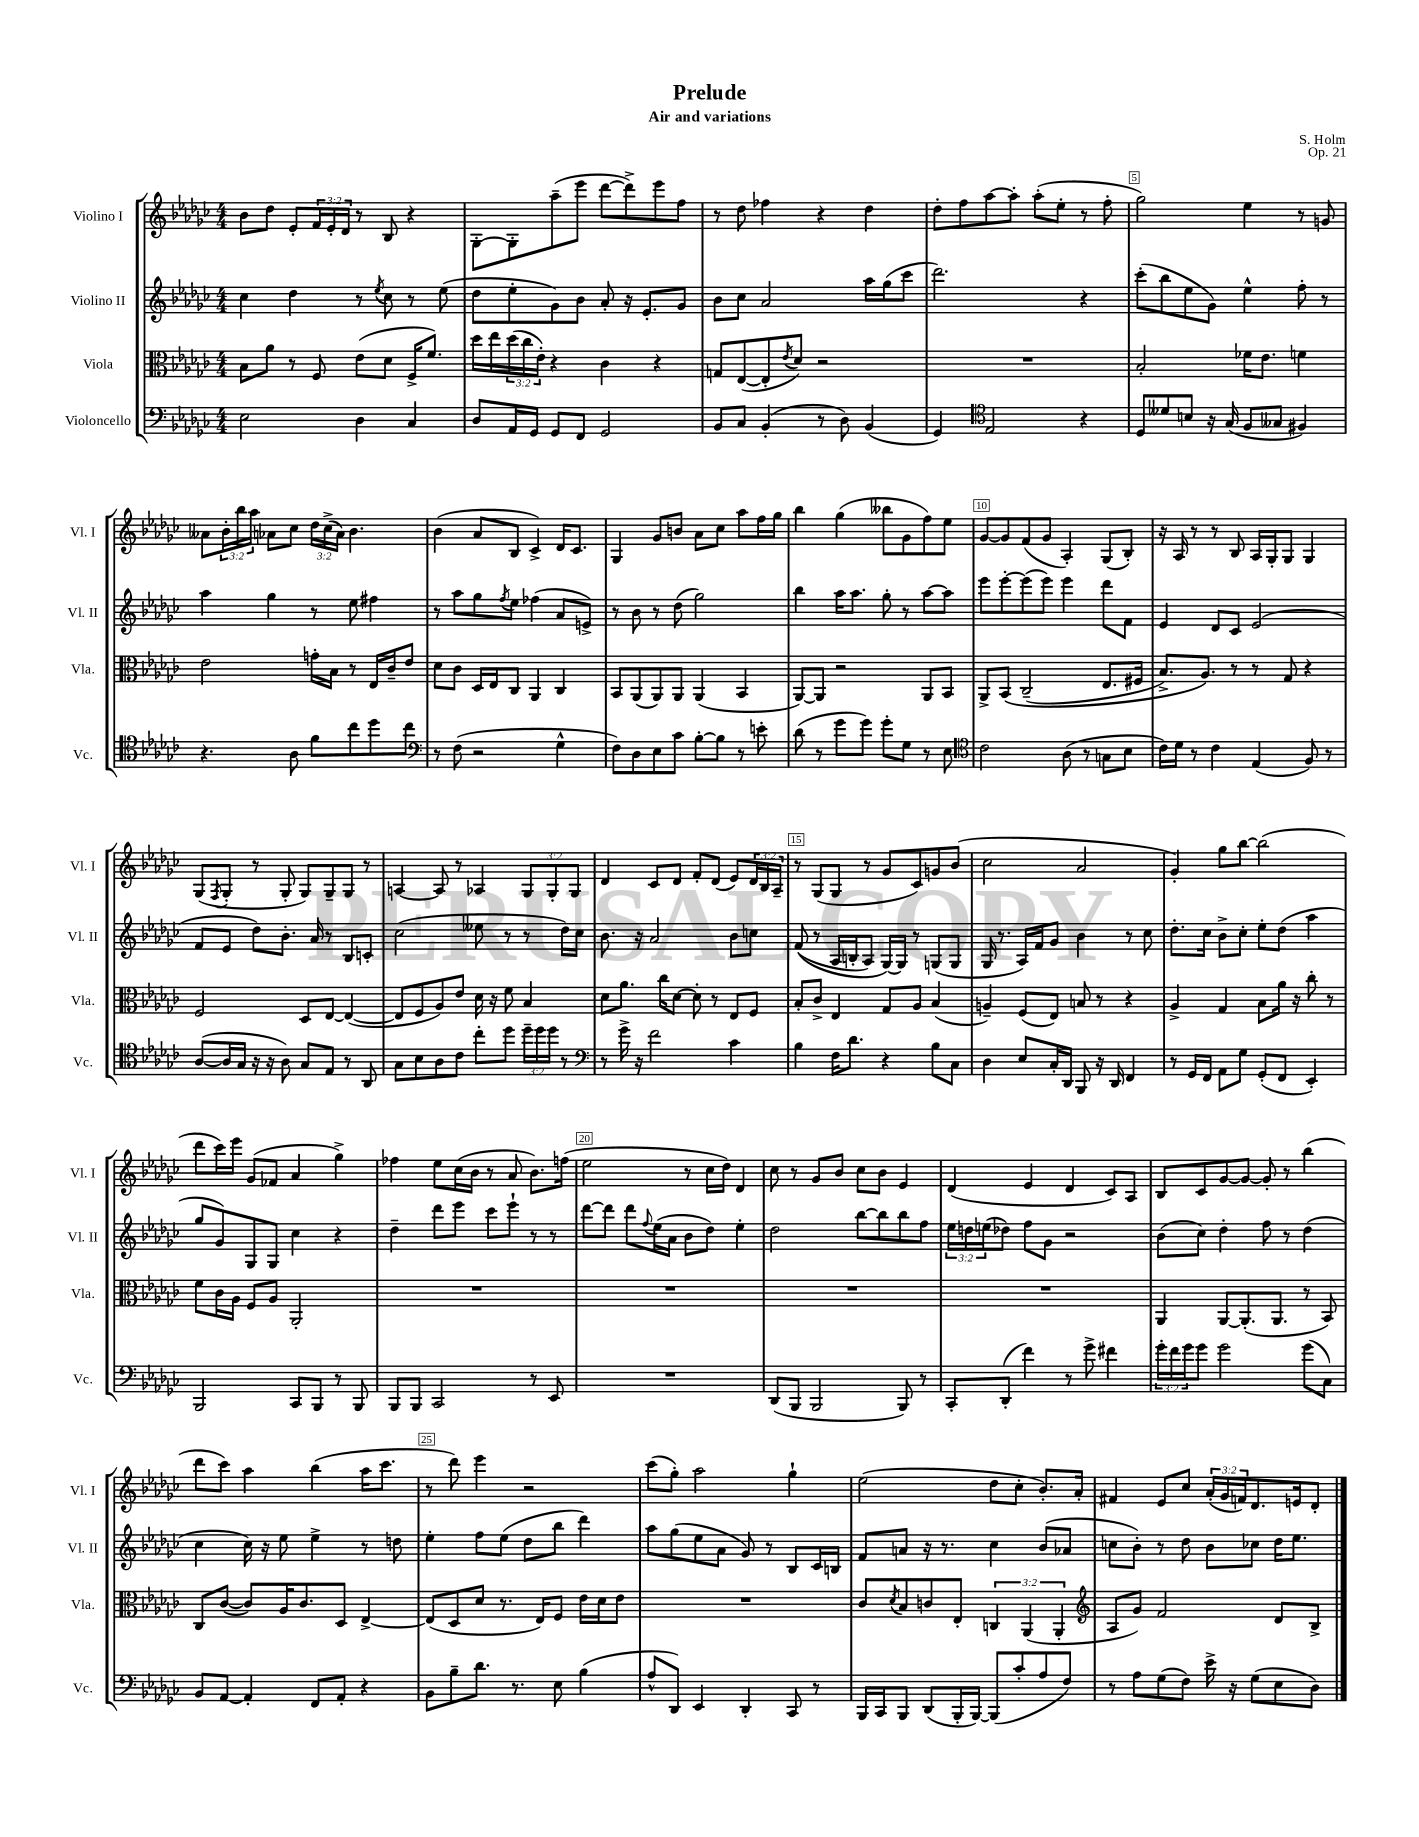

**kern	**kern	**kern	**kern
*staff4	*staff3	*staff2	*staff1
*clefF4	*clefC3	*clefG2	*clefG2
*k[b-e-a-d-g-c-]	*k[b-e-a-d-g-c-]	*k[b-e-a-d-g-c-]	*k[b-e-a-d-g-c-]
*M4/4	*M4/4	*M4/4	*M4/4
2E-\	8B-\L	4cc-\	8b-\L
.	8a-\J	.	8dd-\J
.	8r	4dd-\	8e-'/L
.	8F/	.	24f/L
.	.	.	24e-'/
.	.	.	24d-/JJ
4D-\	(8e-\L	8r	8r
.	.	8qee-/	.
.	8d-\J	8cc-\	8B-/
4C-/	16F^/LK	8r	4r
.	8.f/J)	.	.
.	.	(8ee-\	.
=	=	=	=
8D-/L	16dd-\LL	8dd-\L	[8G-'\L
.	16ee-\	.	.
16AA-/L	(24dd-\	8ee-'\	8G-'\]
.	24cc-\	.	.
16GG-/JJ	.	.	.
.	24e-'\JJ)	.	.
8GG-/L	4r	8g-\)	(8aa-~\
8FF/J	.	8b-\J	8eee-\J
2GG-/	4c-\	8a-'/	[8ddd-\L
.	.	16r	8ddd-^\])
.	.	8.e-'/L	.
.	4r	.	8eee-\
.	.	8g-/J	8ff\J
=	=	=	=
8BB-/L	8G/L	8b-\L	8r
8C-/J	([8E-/	8cc-\J	8dd-\
(4BB-'/	8E-'/]	2a-/	4ff-\
.	8qe-/	.	.
.	8d-/J)	.	.
8r	2r	.	4r
8D-\)	.	.	.
(4BB-/	.	16aa-\LL	4dd-\
.	.	(16gg-\J	.
.	.	8ccc-\J	.
=	=	=	=
4GG-/)	1r	2.ddd-\)	8dd-'\L
.	.	.	8ff\
*clefC4	*	*	*
2E-/	.	.	[8aa-\
.	.	.	8aa-'\]J
.	.	.	(8aa-'\L
.	.	.	8ee-'\J
4r	.	4r	8r
.	.	.	8ff'\
=	=	=	=
8D-/L	2B-'/	(8ccc-'\L	2gg-\)
8d--/	.	8bb-\	.
8B/J	.	8ee-\	.
16r	.	8g-\J)	.
(16G-/	.	.	.
8F/L	16f-\LK	4ee-^^\	4ee-\
.	8.e-\J	.	.
8G--/J	.	.	.
4F#/)	4f\	8ff'\	8r
.	.	8r	8g/
=	=	=	=
4.r	2e-\	4aa-\	8a--\L
.	.	.	24b-'\L
.	.	.	24bb-\
.	.	.	24aa-\JJ
.	.	4gg-\	8a-\L
8A-\	.	.	8cc-\J
8f\L	16g'\LL	8r	24dd-\LL
.	.	.	(24cc-^\
.	16B-\JJ	.	.
.	.	.	24a-\JJ)
8cc-\	8r	8ee-\	4.b-\
8dd-\	16E-/LL	4ff#\	.
.	16c-~/J	.	.
8cc-\J	8e-/J	.	.
=	=	=	=
*clefF4	*	*	*
8r	8d-\L	8r	(4b-\
(8F\	8c-\J	8aa-\L	.
2r	16D-/LL	8gg-\	8a-/L
.	16E-/J	.	.
.	.	8qff/	.
.	8C-/J	8ee-\J	8B-/J
.	4AA-/	(4ff-\	4c-^/)
4G-^^\	4C-/	8a-/L	16d-/LK
.	.	.	8.c-/J
.	.	8e^/J)	.
=	=	=	=
8F\L)	8BB-/L	8r	4G-/
8D-\	(8AA-/	8b-\	.
8E-\	8AA-/)	8r	8g-/L
8c-\J	8AA-/J	(8dd-\	8b/J
[8B-'\L	(4AA-/	2gg-\)	8a-\L
8B-\]J	.	.	8cc-\J
8r	4BB-/	.	8aa-\L
8e'\	.	.	16ff\L
.	.	.	16gg-\JJ
=	=	=	=
(8d-\	[8AA-/L)	4bb-\	4bb-\
8r	8AA-/]J	.	.
8g-\L	2r	16aa-\LK	(4gg-\
.	.	8.aa-\J	.
8g-\J)	.	.	.
8g-'\L	.	8gg-'\	8bb--\L
8G-\J	.	8r	8g-\
8r	8AA-/L	[8aa-\L	8ff\)
8E-\	8BB-/J	8aa-\]J	8ee-\J
=	=	=	=
*clefC4	*	*	*
2c-\	8AA-^/L	8eee-\L	[8g-/L
.	&(8BB-/J	[8eee-'\	8g-/]
.	(2C-~/	(8eee-\]	(8f/
.	.	8eee-\J)	8g-/J
(8A-\	.	4eee-\	4A-'/)
8r	.	.	.
8G\L	8.E-/L	8ddd-\L	(8G-/L
8B-\J	.	8f\J	8B-'/J)
.	16F#/Jk	.	.
=	=	=	=
16c-\LL)	8.B-^/L)	4e-/	16r
16d-\JJ	.	.	16A-/
8r	.	.	8r
.	8.A-/J&)	.	.
4c-\	.	8d-/L	8r
.	8r	8c-/J	8B-/
(4E-/	8r	(2e-/	16A-/LL
.	.	.	16G-'/J
.	8G-/	.	8G-/J
8F/)	4r	.	4G-/
8r	.	.	.
=	=	=	=
([8A-/L	2F/	8f/L	(8G-/L
.	.	.	8qF/
16A-/]L	.	8e-/J	8G-'/J
16G-/JJ	.	.	.
16r	.	8dd-\L)	8r
16r	.	.	.
8A-\)	.	8.b-'\J	8G-'/
8G-/L	8D-/L	.	8G-/L)
.	.	16a-/	.
8E-/J	[8E-/J	8r	8G-~/
8r	(4E-/_	8B-/L	8G-/J
8AA-/	.	8c'/J	8r
=	=	=	=
8G-\L	8E-/]L	(2cc-\	[4A/
8B-\	8F/	.	.
8A-\	8A-/)	.	8A/]
8c-\J	8e-/J	.	8r
8cc-'\L	16d-\	8ee--\	4A-/
.	16r	.	.
8dd-\J	8f\	8r	.
24dd-~\LL	4B-/	8r	12G-/L
24dd-\	.	.	.
24dd-\JJ	.	.	12G-'/
8r	.	16dd-\LL)	.
.	.	.	12G-/J
.	.	16cc-\JJ	.
=	=	=	=
*clefF4	*	*	*
8r	8d-\L	8.b-\	4d-/
16g-^\	8.a-\J	.	.
16r	.	16r	.
2f\	.	2a-/	8c-/L
.	16cc-\LK	.	.
.	[8d-\J	.	8d-/J
.	8d-'\]	.	8f'/L
.	8r	.	(8d-/J
4c-\	8E-/L	8b-\L	8e-/L)
.	8F/J	8cc\J	24d-/L
.	.	.	24B-/
.	.	.	24A-~/JJ
=	=	=	=
4B-\	8B-'/L	&((8f/	8r
.	8c-^/J	8r	(8G-/L
16F\LK	4E-/	16A-/LL	8G-/J
8.d-\J	.	16B'/J	.
.	.	8A-/J)	8r
4r	8G-/L	[16G-/LL&)	8g-/L
.	.	16G-/]JJ	.
.	8A-/J	8r	8c-/)
8B-\L	(4B-/	(8G/L	8g/
8C-\J	.	8G/J	(8b-/J
=	=	=	=
4D-\	4A~/)	16G-/	2cc-\
.	.	8.r	.
8E-/L	(8F/L	16A-/LL)	.
.	.	16f/J	.
16C-'/L	8E-/J)	8g-/J	.
16DD-/JJ	.	.	.
8BBB-/	8B/	4b-\	2a-/
16r	8r	.	.
16DD-/	.	.	.
4FF/	4r	8r	.
.	.	8cc-\	.
=	=	=	=
8r	4A-^/	8.dd-'\L	4g-'/)
16GG-/LL	.	.	.
16FF/JJ	.	16cc-\Jk	.
8AA-\L	4G-/	8b-^\L	8gg-\L
8G-\J	.	8cc-'\J	[8bb-\J
(8GG-'/L	8B-\L	8ee-'\L	(2bb-\]
8FF/J	16a-\Jk	(8dd-\J	.
.	16r	.	.
4EE-'/)	8cc-'\	4aa-\	.
.	8r	.	.
=	=	=	=
2BBB-/	8f\L	8gg-/L	8ddd-\L
.	16c-\L	8g-/)	16ccc-\L)
.	16A-\JJ	.	16eee-\JJ
.	8F/L	8G-/	(8g-/L
.	8A-/J	8G-/J	8f-/J
8CC-/L	2AA-'/	4cc-\	4a-/
8BBB-/J	.	.	.
8r	.	4r	4gg-^\)
8BBB-/	.	.	.
=	=	=	=
8BBB-/L	1r	4dd-~\	4ff-\
8BBB-/J	.	.	.
2CC-/	.	8ddd-\L	8ee-\L
.	.	8eee-\J	(16cc-\L
.	.	.	16b-\JJ
.	.	8ccc-\L	8r
.	.	8eee-`\J	8a-/
8r	.	8r	8.b-\L)
8EE-/	.	8r	.
.	.	.	(16ff\Jk
=	=	=	=
1r	1r	[8ddd-\L	2ee-\
.	.	8ddd-\]J	.
.	.	8ddd-\L	.
.	.	8qqff/	.
.	.	(16ee-\L	.
.	.	16a-\JJ	.
.	.	8b-\L	8r
.	.	8dd-\J)	16cc-\LL
.	.	.	16dd-\JJ)
.	.	4ee-'\	4d-/
=	=	=	=
(8DD-/L	1r	2dd-\	8cc-\
8BBB-/J	.	.	8r
2BBB-/	.	.	8g-/L
.	.	.	8b-/J
.	.	[8bb-\L	8cc-\L
.	.	8bb-\]	8b-\J
8BBB-/)	.	8bb-\	4e-/
8r	.	8ff\J	.
=	=	=	=
8CC-'/L	1r	24ee-\LL	(4d-/
.	.	24dd\	.
.	.	(24ee\J	.
(8DD-'/J	.	8dd-\J)	.
4f\)	.	8ff\L	4e-/
.	.	8g-\J	.
8r	.	2r	4d-/
8g-^\	.	.	.
4f#\	.	.	8c-/L)
.	.	.	8A-/J
=	=	=	=
24g-'\LL	4AA-/	(8b-\L	8B-/L
24f\	.	.	.
24g-\J	.	.	.
8g-\J	.	8cc-\J)	8c-/
2g-\	[8AA-/L	4dd-'\	[8g-/
.	(8.AA-'/]	.	8g-/_J
.	.	8ff\	8g-'/]
.	8.AA-/J	.	.
.	.	8r	8r
(8g-\L	8r	(4dd-\	(4bb-\
8C-\J)	8BB-/)	.	.
=	=	=	=
8BB-/L	8C-/L	4cc-\	8ddd-\L
[8AA-/J	([8c-/J	.	8ccc-\J)
4AA-'/]	8c-/]L)	16cc-\)	4aa-\
.	.	16r	.
.	16A-/K	8ee-\	.
.	8.c-/	.	.
8FF/L	.	4ee-^\	(4bb-\
8AA-'/J	8D-/J	.	.
4r	[4E-^/	8r	16aa-\LK
.	.	.	8.ccc-\J
.	.	8dd\	.
=	=	=	=
8BB-\L	(8E-/]L	4ee-'\	8r
8B-~\	8D-/	.	8ddd-\)
8.d-\J	8d-/J	8ff\L	4eee-\
.	8.r	(8ee-\J	.
8.r	.	.	.
.	.	8dd-\L	2r
.	16E-/LK)	.	.
8E-\	8F/J	8bb-\J	.
(4B-\	16e-\LL	4ddd-\)	.
.	16d-\J	.	.
.	8e-\J	.	.
=	=	=	=
8A-^^/L	1r	8aa-\L	(8ccc-\L
8DD-/J)	.	(8gg-\	8gg-'\J)
4EE-/	.	8ee-\	2aa-\
.	.	8a-\J	.
4DD-'/	.	8g-/)	.
.	.	8r	.
8CC-/	.	8B-/L	4gg-`\
8r	.	16c-/L	.
.	.	16B/JJ	.
=	=	=	=
16BBB-/LL	8c-/L	8f/L	(2ee-\
16CC-/J	.	.	.
.	8qd-/	.	.
8BBB-/J	8B-/	8a/J	.
(8DD-/L	8c/	16r	.
.	.	8.r	.
16BBB-'/L	8E-'/J	.	.
[16BBB-/JJ)	.	.	.
(8BBB-/]L	6C/	4cc-\	8dd-\L
8c-'/	.	.	8cc-'\J
.	(6AA-/	.	.
8A-/	.	(8b-/L	8.b-'/L)
.	6AA-'/	.	.
8F/J)	.	8a-/J	.
.	.	.	16a-'/Jk
=	=	=	=
*	*clefG2	*	*
8r	8A-/L	8cc\L	4f#/
8A-\L	8g-/J)	8b-'\J)	.
(8G-\	2f/	8r	8e-/L
8F\J)	.	8dd-\	8cc-/J
16e-^\	.	8b-\L	(24a-'/LL
.	.	.	24g-/
16r	.	.	.
.	.	.	24f/J)
(8G-\L	.	8cc-\J	8.d-/
8E-\	8d-/L	16dd-\LK	.
.	.	8.ee-\J	16e/k
8D-\J)	8B-^/J	.	8d-'/J
==	==	==	==
*-	*-	*-	*-
